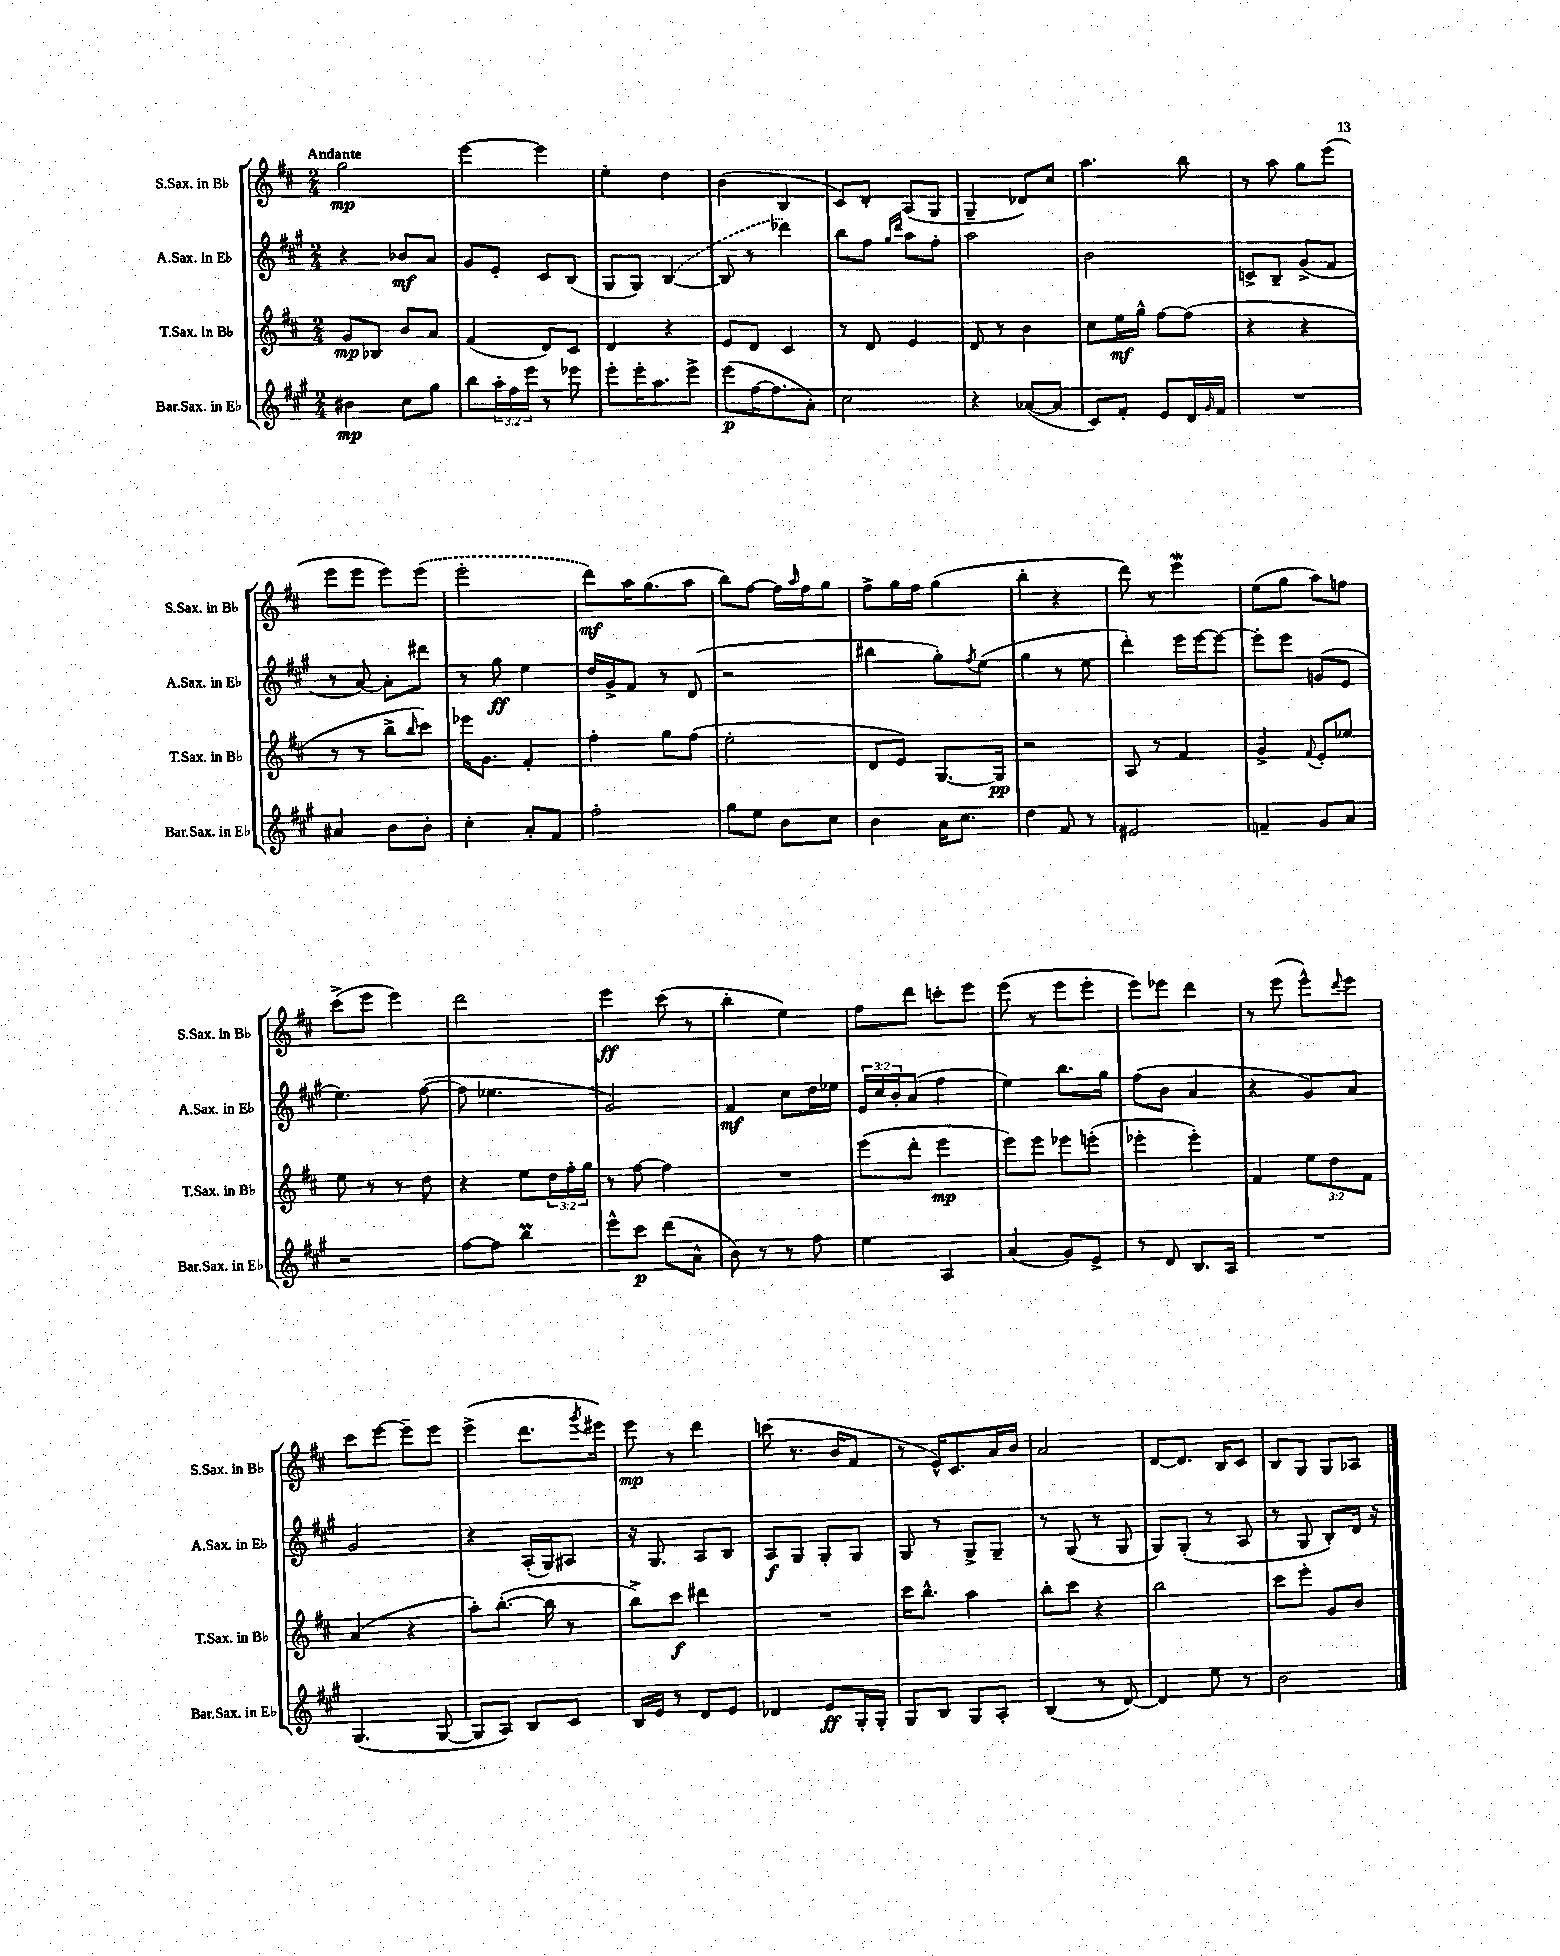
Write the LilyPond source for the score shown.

<<
\new StaffGroup <<
\new Staff = "s0" \with { instrumentName = "S.Sax. in Bb" shortInstrumentName = "S.Sax. in Bb" } {
    \clef treble \key d \major \numericTimeSignature \time 2/4 \tempo "Andante"
    g''2\mp |
    e'''4~ e'''4 |
    e''4-. d''4 |
    b'4( b4 |
    cis'8) d'8-. a8( g8 |
    g4-- des'8) cis''8 |
    a''4. b''8 |
    r8 a''8 g''8 e'''8( |
    e'''8 e'''8 e'''8) \once \slurDashed e'''8( |
    e'''2-. |
    d'''8\mf) a''16 g''8.( a''8 |
    b''8) fis''8~ fis''16 \grace { a''16 } fis''16 g''8 |
    fis''8-> g''16 fis''16 g''4( |
    b''4-. r4 |
    d'''8) r8 e'''4\mordent |
    e''8( g''8 a''8) f''8 |
    cis'''8->( e'''8 e'''4) |
    d'''2 |
    e'''4\ff cis'''8( r8 |
    b''4-. e''4) |
    fis''8 d'''8 c'''8-. e'''8 |
    e'''8( r8 e'''8 e'''8-. |
    e'''8) ees'''8 d'''4 |
    r8 e'''8( e'''8-^) \appoggiatura { d'''8 } e'''8 |
    cis'''8 e'''8~ e'''8-- e'''8 |
    e'''4->( d'''8. \acciaccatura { g'''8 } eis'''16) |
    e'''8\mp r8 d'''4 |
    c'''8( r8. b'16 fis'8 |
    r8 e'16-^) cis'8. a'16 b'16 |
    a'2 |
    d'8~ d'8. b16 cis'8 |
    b8 g8 g8 aes8 \bar "|." |
}
\new Staff = "s1" \with { instrumentName = "A.Sax. in Eb" shortInstrumentName = "A.Sax. in Eb" } {
    \clef treble \key a \major \numericTimeSignature \time 2/4 \override Staff.TupletNumber.text = #tuplet-number::calc-fraction-text
    r4 bes'8\mf a'8 |
    gis'8 e'8-. cis'8 b8( |
    gis8 gis8) \once \slurDashed b4~( |
    b8 r8 des'''4) |
    b''8 fis''8 \grace { gis''16 d'''16 } a''8 fis''8-. |
    a''2 |
    b'2 |
    c'8-> b8-- gis'8->( fis'8 |
    r8 a'8~) a'8-. dis'''8 |
    r8 gis''8\ff e''4 |
    d''16 gis'16-> fis'8 r8 d'8( |
    r2 |
    bis''4 gis''8-.) \acciaccatura { fis''8 } e''8( |
    gis''4 r8 e''8 |
    d'''4-.) e'''16 e'''16~ e'''8~ |
    e'''8-. e'''8 g'8( e'8 |
    e''4.) fis''8~( |
    fis''8 ees''4. |
    gis'2) |
    fis'4\mf cis''8 d''16 ees''16 |
    \tuplet 3/2 { e'16 cis''16 b'16-. } a'8( fis''4 |
    e''4) b''8. gis''16 |
    fis''8( b'8 a'4 |
    r4 gis'8) a'8 |
    gis'2 |
    r4 a16-.( gis16) ais8 |
    r16 gis8. a8 b8 |
    a8\f gis8 gis8-. gis8 |
    gis8 r8 gis8-> gis8-- |
    r8 gis8( r8 gis8 |
    gis8) gis8-.( r8 a8 |
    r8 gis8 b8-.) d'16 r16 \bar "|." |
}
\new Staff = "s2" \with { instrumentName = "T.Sax. in Bb" shortInstrumentName = "T.Sax. in Bb" } {
    \clef treble \key d \major \numericTimeSignature \time 2/4 \override Staff.TupletNumber.text = #tuplet-number::calc-fraction-text
    g'8\mp bes8 b'8 a'8 |
    fis'4( d'8) cis'8 |
    d'4 r4 |
    e'8 d'8 cis'4 |
    r8 d'8 e'4 |
    d'8 r8 b'4 |
    cis''8 e''16\mf g''16-^ fis''8~ fis''8( |
    r4 r4 |
    r8 r8 b''8-> \grace { b''16 } cis'''8) |
    ees'''16 g'8. fis'4-. |
    fis''4-. g''8 fis''8( |
    e''2-. |
    d'8 e'8) g8.~ g16\pp |
    r2 |
    a8 r8 fis'4 |
    g'4-> \appoggiatura { fis'8 } e'8-. ees''8 |
    e''8 r8 r8 d''8 |
    r4 e''8 \tuplet 3/2 { d''16 fis''16-. g''16 } |
    r8 fis''8~ fis''4 |
    R2 |
    e'''8( d'''8-. e'''4\mp |
    e'''8) e'''8 ees'''8 e'''8-.( |
    ees'''4-. ees'''4-.) |
    fis'4 \tuplet 3/2 { e''8 d''8 fis'8 } |
    a'4( r4 |
    a''8-.) b''8.~-.( b''16 r8 |
    b''8->) cis'''8\f dis'''4 |
    R2 |
    cis'''16 b''8.-^ a''4 |
    b''8-. cis'''8 r4 |
    b''2 |
    cis'''8 e'''8-. g'8 b'8 \bar "|." |
}
\new Staff = "s3" \with { instrumentName = "Bar.Sax. in Eb" shortInstrumentName = "Bar.Sax. in Eb" } {
    \clef treble \key a \major \numericTimeSignature \time 2/4 \override Staff.TupletNumber.text = #tuplet-number::calc-fraction-text
    bis'4\mp cis''8 gis''8 |
    b''8 \tuplet 3/2 { a''16-. fis''16 e'''16 } r8 ees'''8 |
    e'''8-. e'''16-. a''8. e'''8-> |
    e'''8\p( fis''16~ fis''8. a'8-.) |
    cis''2 |
    r4 aes'8~( aes'8 |
    cis'8) fis'8-. e'8 d'16 \grace { gis'16 } fis'16 |
    R2 |
    ais'4 b'8 b'8-. |
    cis''4-. a'8-. fis'8 |
    fis''2-. |
    gis''8 e''8 b'8 cis''8 |
    b'4 a'16 cis''8. |
    d''4 fis'8 r8 |
    eis'2 |
    f'4-- gis'8 a'8 |
    r2 |
    fis''8~ fis''8 b''4\prall |
    e'''8-^ cis'''8\p d'''8( a'8-^ |
    b'8) r8 r8 fis''8 |
    e''4 a4 |
    a'4( gis'8) e'8-> |
    r8 d'8 b8. a16 |
    R2 |
    gis4.( gis8~ |
    gis8 a8) b8 cis'8 |
    b16 e'16 r8 d'8 e'8 |
    des'4 e'8\ff gis16-. gis16-. |
    gis8 b8 gis8 a8-. |
    b4( r8 d'8~) |
    d'4 e''8 r8 |
    b'2 \bar "|." |
}
>>
>>
\layout { \context { \Score \remove "Bar_number_engraver" } }
